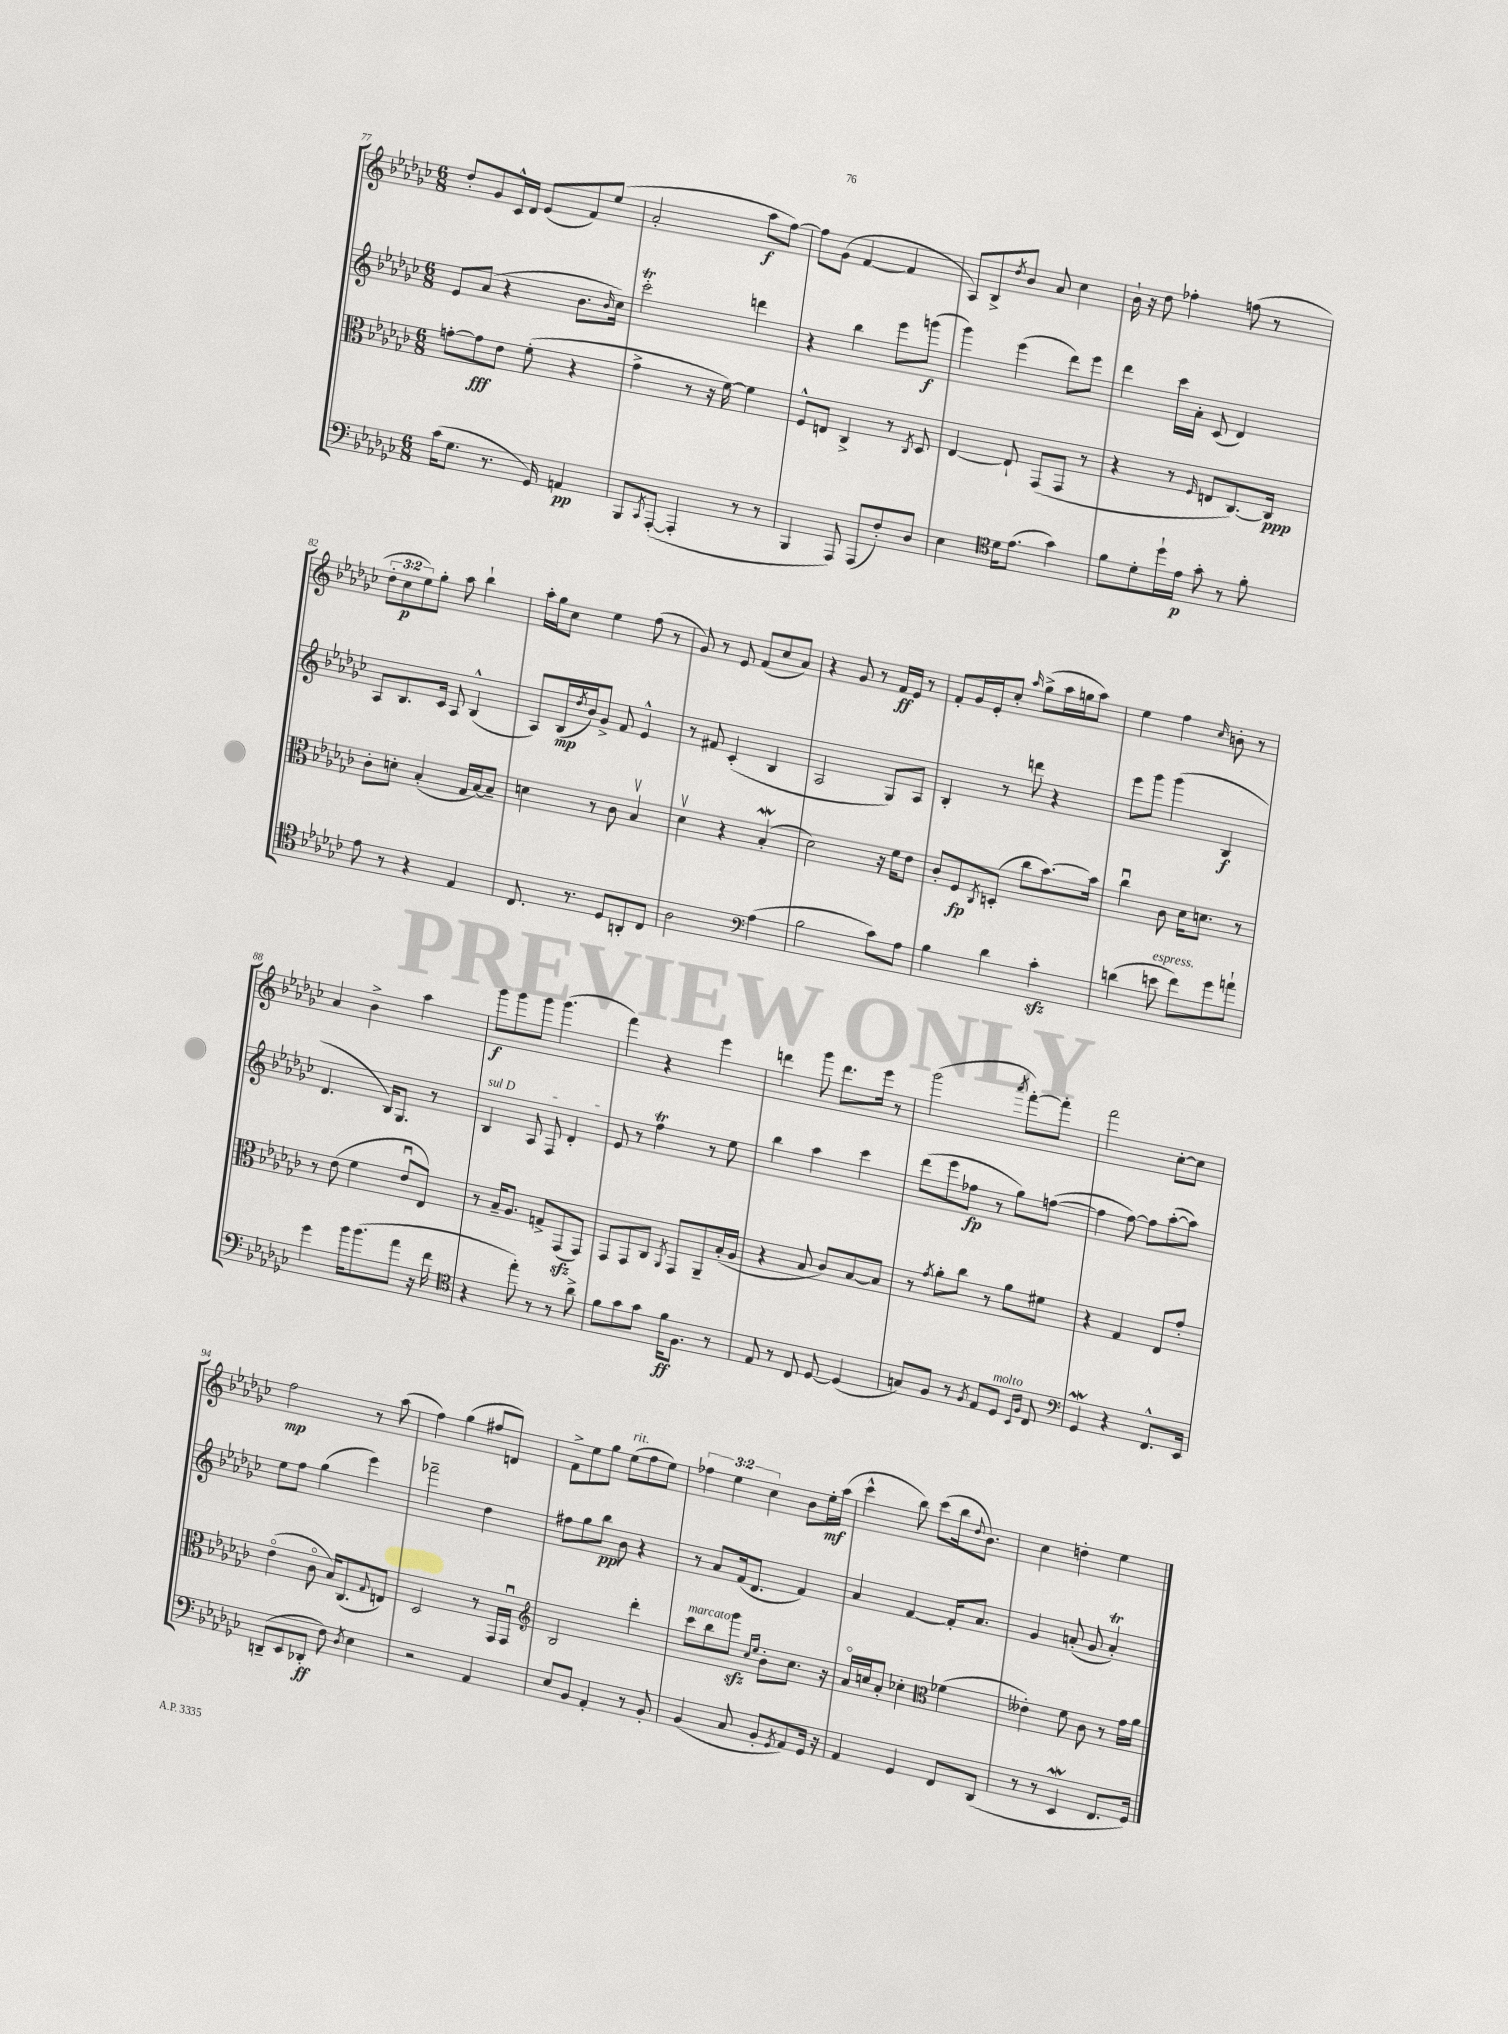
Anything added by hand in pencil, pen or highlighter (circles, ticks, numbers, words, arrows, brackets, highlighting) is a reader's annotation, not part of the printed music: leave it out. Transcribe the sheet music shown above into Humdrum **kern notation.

**kern	**dynam	**kern	**dynam	**kern	**dynam	**kern	**dynam
*part4	*part4	*part3	*part3	*part2	*part2	*part1	*part1
*staff4	*staff4	*staff3	*staff3	*staff2	*staff2	*staff1	*staff1
*clefF4	*	*clefC3	*	*clefG2	*	*clefG2	*
*k[b-e-a-d-g-c-]	*	*k[b-e-a-d-g-c-]	*	*k[b-e-a-d-g-c-]	*	*k[b-e-a-d-g-c-]	*
*M6/8	*	*M6/8	*	*M6/8	*	*M6/8	*
=77	=77	=77	=77	=77	=77	=77	=77
(16c-\KL	.	[8gn'\L	.	8e-/L	.	8dd-'/L	.
8.G-\J	.	.	.	.	.	.	.
.	.	8g\]	fff	(8a-/J	.	8g-/	.
8.r	.	8e-\J	.	4r	.	16c-^^/L	.
.	.	.	.	.	.	16d-/JJ	.
.	.	(8f'\	.	.	.	(8e-/L	.
16GG-/)	.	.	.	.	.	.	.
4AAn/	pp	4r	.	8.b-\L	.	8f/)	.
.	.	.	.	.	.	(8ee-/J	.
.	.	.	.	16qqb-/	.	.	.
.	.	.	.	16cc-\Jk)	.	.	.
=78	=78	=78	=78	=78	=78	=78	=78
8BBB-/L	.	4g-^\	.	2ccc-T'\	.	2a-'/	.
8qCC-/	.	.	.	.	.	.	.
([8AAA-'/J	.	.	.	.	.	.	.
4AAA-'/]	.	8r	.	.	.	.	.
.	.	16r	.	.	.	.	.
.	.	[16f\)	.	.	.	.	.
8r	.	4f\]	.	4dddn\	.	8aa-\L	f
8r	.	.	.	.	.	[8ff\J)	.
=79	=79	=79	=79	=79	=79	=79	=79
4BBB-/	.	8F^^/L	.	4r	.	8ff\L]	.
.	.	8En/J	.	.	.	(8g-\J	.
8AAA-/)	.	4C-^/	.	4bb-\	.	[4f/	.
(8AAA-/L	.	.	.	.	.	.	.
8F'/)	.	8r	.	8eee-\L	.	4f/]	.
.	.	8qC-/	.	.	.	.	.
8D-/J	.	8D-/	.	(8gggn\J	f	.	.
=80	=80	=80	=80	=80	=80	=80	=80
4E-\	.	[4E-/	.	4ggg-\)	.	8A-/L)	.
.	.	.	.	.	.	8B-^/	.
*clefC4	*	*	*	*	*	*	*
.	.	.	.	.	.	8qdd-/	.
16d-\KL	.	8E-`/]	.	(4eee-\	.	8b-/J	.
(8.e-\J	.	.	.	.	.	.	.
.	.	(8GG-/L	.	.	.	8a-/	.
4g-\)	.	8GG-/J	.	8ddd-\L)	.	4cc-\	.
.	.	8r	.	8eee-\J	.	.	.
=81	=81	=81	=81	=81	=81	=81	=81
8f\L	.	4r	.	4ddd-\	.	16b-`\	.
.	.	.	.	.	.	16r	.
8d-'\	.	.	.	.	.	8dd-\	.
16dd-`\L	.	8r	.	16ccc-\LL	.	4ff-X'\	.
16e-\JJ	p	.	.	16a-'\JJ	.	.	.
.	.	16qqF/	.	.	.	.	.
8g-'\	.	8En/L	.	(8c-/	.	.	.
8r	.	[8.C-/)	.	4d-/)	.	(8ffn\	.
8f'\	.	.	.	.	.	8r	.
.	.	16C-/Jk]	ppp	.	.	.	.
!!LO:LB:g=z
=82	=82	=82	=82	=82	=82	=82	=82
8e-\	.	8c-'\L	.	8A-/L	.	12dd-'\L	.
.	.	.	.	.	.	12cc-\	p
8r	.	8dn'\J	.	8.B-/	.	.	.
.	.	.	.	.	.	12ee-\)	.
4r	.	(4B-'/	.	.	.	8gg-'\J	.
.	.	.	.	16c-/Jk	.	.	.
.	.	.	.	8A-/	.	8aa-\	.
4E-/	.	16G-/LL	.	(4B-^^/	.	4bb-`\	.
.	.	[16B-/J)	.	.	.	.	.
.	.	8B-~/J]	.	.	.	.	.
=83	=83	=83	=83	=83	=83	=83	=83
8.C-/	.	4dn\	.	8A-/L)	.	16aa-'\LL	.
.	.	.	.	.	.	16gg-\J	.
.	.	.	.	(16B-/L	mp	8cc-\J	.
.	.	.	.	8qdd-/	.	.	.
8.r	.	.	.	16b-/J)	.	.	.
.	.	8r	.	8g-^/J	.	4ee-\	.
8D-/L	.	8c-\	.	8f/	.	.	.
8AAn'/	.	4B-v/	.	4e-^^/	.	(8ff\	.
8C-/J	.	.	.	.	.	8r	.
=84	=84	=84	=84	=84	=84	=84	=84
2A-\	.	4d-v\	.	8r	.	8g-/)	.
.	.	.	.	8f#X/	.	8r	.
.	.	4r	.	(4c-'/	.	8e-/	.
.	.	.	.	.	.	(8f/L	.
*clefF4	*	*	*	*	*	*	*
(4A-\	.	(4B-W'/	.	4B-/	.	8cc-/	.
.	.	.	.	.	.	8a-/J)	.
=85	=85	=85	=85	=85	=85	=85	=85
2B-\	.	2d-\)	.	2A-/	.	4r	.
.	.	.	.	.	.	8g-/	.
.	.	.	.	.	.	8r	.
8c-\L)	.	16r	.	8G-/L)	.	16f/LL	ff
.	.	16f\KL	.	.	.	16e-/JJ	.
8A-\J	.	8e-\J	.	8A-/J	.	8r	.
=86	=86	=86	=86	=86	=86	=86	=86
4B-\	.	8c-'/L	.	4B-'/	.	8f'/L	.
.	.	8F/	fp	.	.	16g-/L	.
.	.	.	.	.	.	16e-'/J	.
.	.	8qC-/	.	.	.	.	.
4d-\	.	(8Dn'/J	.	8r	.	8cc-'/J	.
.	.	.	.	.	.	16qqaa-/	.
.	.	8cc-\L	.	8dddn\	.	(8gg-^\L	.
4c-zz'\	.	[8.b-\)	.	4r	.	16aa-\L	.
.	.	.	.	.	.	16ggn\J	.
.	.	.	.	.	.	8aa-\J)	.
.	.	16b-\Jk]	.	.	.	.	.
=87	=87	=87	=87	=87	=87	=87	=87
(4dn\	.	4cc-u\	.	8eee-\L	.	4ee-\	.
.	.	.	.	8ggg-\J	.	.	.
!LO:TX:a:i:t=espress.	!	!	!	!	!	!	!
8en\	.	8c-\	.	(4ggg-\	.	4ff\	.
8f\L)	.	16d-\KL	.	.	.	.	.
.	.	8.dn\J	.	.	.	.	.
.	.	.	.	.	.	16qqcc-/	.
8g-\	.	.	.	4B-/	f	8bn'\	.
8an`\J	.	8r	.	.	.	8r	.
!!LO:LB:g=z
=88	=88	=88	=88	=88	=88	=88	=88
4g-\	.	8r	.	4.d-/	.	4a-/	.
.	.	(8e-\	.	.	.	.	.
16b-\KL	.	4f\	.	.	.	4b-^\	.
(8.b-\	.	.	.	.	.	.	.
.	.	.	.	16B-/KL)	.	.	.
.	.	.	.	8.G-/J	.	.	.
8a-\J	.	8e-u/L	.	.	.	4aa-\	.
16r	.	8E-/J)	.	8r	.	.	.
16f\	.	.	.	.	.	.	.
=89	=89	=89	=89	=89	=89	=89	=89
*clefC4	*	*	*	*	*	*	*
!	!	!	!	!LO:TX:a:i:t=sul D	!	!	!
4r	.	8r	.	4B-/	.	8ggg-\L	f
.	.	16B-~/KL	.	.	.	8ggg-\	.
.	.	8.A-/J	.	.	.	.	.
8ee-'\)	.	.	.	8A-/	.	8ggg-\J	.
8r	.	8Gn^/L	.	8F/	.	(4.ggg-\	.
8r	.	(8GG-zz/	.	4d-'/	.	.	.
8a-^\	.	8GG-/J)	.	.	.	.	.
=90	=90	=90	=90	=90	=90	=90	=90
8f\L	.	8GG-/L	.	8e-/	.	4fff\)	.
8g-\	.	8GG-/	.	8r	.	.	.
8g-\J	.	8C-/J	.	4fft\	.	4r	.
.	.	8qAA-/	.	.	.	.	.
16f\KL	ff	8GG-/L	.	.	.	.	.
8.F\J	.	.	.	.	.	.	.
.	.	8AA-~/	.	8r	.	4eee-\	.
8r	.	(16B-'/L	.	8ee-\	.	.	.
.	.	16A-/JJ	.	.	.	.	.
=91	=91	=91	=91	=91	=91	=91	=91
8E-/	.	4r	.	4bb-\	.	4dddn\	.
8r	.	.	.	.	.	.	.
8C-/	.	8B-/	.	4aa-\	.	8ggg-\	.
[8D-/	.	8c-/L)	.	.	.	8.ddd\L	.
(4D-/]	.	[8B-/	.	4ccc-\	.	.	.
.	.	.	.	.	.	16eee-\Jk	.
.	.	8B-/J]	.	.	.	8r	.
=92	=92	=92	=92	=92	=92	=92	=92
8Gn/L)	.	8r	.	(8ddd-\L	.	(2ggg-\	.
.	.	8qg-/	.	.	.	.	.
8F/J	.	8a-'\L	.	8eee-\	.	.	.
8r	.	8cc-\J	.	8ff-X\J	fp	.	.
8qF/	.	.	.	.	.	.	.
8E-/L	.	8r	.	8r	.	.	.
.	.	.	.	.	.	8qaaa-/	.
!LO:TX:a:i:t=molto	!	!	!	!	!	!	!
8D-/J	.	8a-\L	.	8gg-\L)	.	[8fff'\L)	.
16qqBB-/LL	.	.	.	.	.	.	.
16qqF/JJ	.	.	.	.	.	.	.
8C-/	.	8f#X\J	.	([8ffn\J	.	8fff'\J]	.
=93	=93	=93	=93	=93	=93	=93	=93
*clefF4	*	*	*	*	*	*	*
4GG-w/	.	4r	.	4ff\]	.	2fff\	.
4r	.	4G-/	.	[8ff\)	.	.	.
.	.	.	.	8ff\L]	.	.	.
8.FF^^/L	.	8E-/L	.	([8aa-'\	.	[8cc-'\L	.
.	.	8g-'/J	.	8aa-\J])	.	8cc-\J]	.
16EE-/Jk	.	.	.	.	.	.	.
!!LO:LB:g=z
=94	=94	=94	=94	=94	=94	=94	=94
(8DDn~/L	.	(4e-\	.	8ee-\L	.	2ff\	mp
8EE-/	.	.	.	8ff\J	.	.	.
8DD-X'/J	ff	8c-\	.	(4gg-\	.	.	.
8F\)	.	16B-/KL)	.	.	.	.	.
.	.	(8.C-/	.	.	.	.	.
8qD-/	.	.	.	.	.	.	.
4E-\	.	.	.	4eee-\)	.	8r	.
.	.	8qqG-/	.	.	.	.	.
.	.	8En/J)	.	.	.	(8aa-\	.
=95	=95	=95	=95	=95	=95	=95	=95
2r	.	2D-/	.	2fff-X~\	.	4ff\)	.
.	.	.	.	.	.	(4gg-\	.
4AA-/	.	8r	.	4dd-\	.	8ff#X/L	.
.	.	16GG-/LL	.	.	.	8dn/J)	.
.	.	16GG-u/JJ	.	.	.	.	.
=96	=96	=96	=96	=96	=96	=96	=96
*	*	*clefG2	*	*	*	*	*
8E-/L	.	2B-/	.	8ff#X\L	.	8f^\L	.
8BB-/J	.	.	.	8gg-\	.	8ee-\	.
4AA-'/	.	.	.	8bb-\J	pp	8gg-\J	.
!	!	!	!	!	!	!LO:TX:a:i:t=rit.	!
.	.	.	.	8b-\	.	(8ee-\L	.
8r	.	4ddd-'\	.	4r	.	8ff\	.
8BB-'/	.	.	.	.	.	8ee-\J)	.
=97	=97	=97	=97	=97	=97	=97	=97
!	!	!LO:TX:a:i:t=marcato	!	!	!	!	!
(4BB-/	.	8ccc-\L	.	8r	.	6ff-X\	.
.	.	8bb-\	.	8a-/L	.	.	.
.	.	.	.	.	.	6ee-\	.
8C-/	.	8ggg-zz\J	.	(16f/k	.	.	.
.	.	.	.	8.d-/J	.	.	.
.	.	.	.	.	.	6cc-\	.
.	.	16qqcc-/LL	.	.	.	.	.
.	.	16qqee-/JJ	.	.	.	.	.
8BB-'/L	.	8b-'\L	.	.	.	.	.
8qGG-/	.	.	.	.	.	.	.
8AA-/)	.	8.cc-\J	.	4f/)	.	8b-\L	.
16GG-/Jk	.	.	.	.	.	16ee-'\L	mf
16r	.	16r	.	.	.	(16aa-\JJ	.
=98	=98	=98	=98	=98	=98	=98	=98
4AA-/	.	16a-/LL	.	4a-/	.	4ccc-^^\	.
.	.	16ccn/J	.	.	.	.	.
.	.	8a-'/J	.	.	.	.	.
4GG-/	.	4cc-X'\	.	[4f/	.	8bb-\)	.
.	.	.	.	.	.	(8ccc-\L	.
*	*	*clefC3	*	*	*	*	*
8FF/L	.	(4f-X\	.	16f'/KL]	.	16bb-\k	.
.	.	.	.	.	.	8qqdd-/	.
.	.	.	.	8.a-/J	.	8.b-\J)	.
(8DD-/J	.	.	.	.	.	.	.
=99	=99	=99	=99	=99	=99	=99	=99
8r	.	4e--X'\)	.	4g-/	.	4cc-\	.
8r	.	.	.	.	.	.	.
4EE-W/	.	8f\	.	(8an'/	.	4ddn'\	.
.	.	8c-\	.	8g-/	.	.	.
8.FF/L	.	8r	.	4at'/)	.	4ee-\	.
.	.	16g-\LL	.	.	.	.	.
16GG-/Jk)	.	16a-\JJ	.	.	.	.	.
==	==	==	==	==	==	==	==
*-	*-	*-	*-	*-	*-	*-	*-
